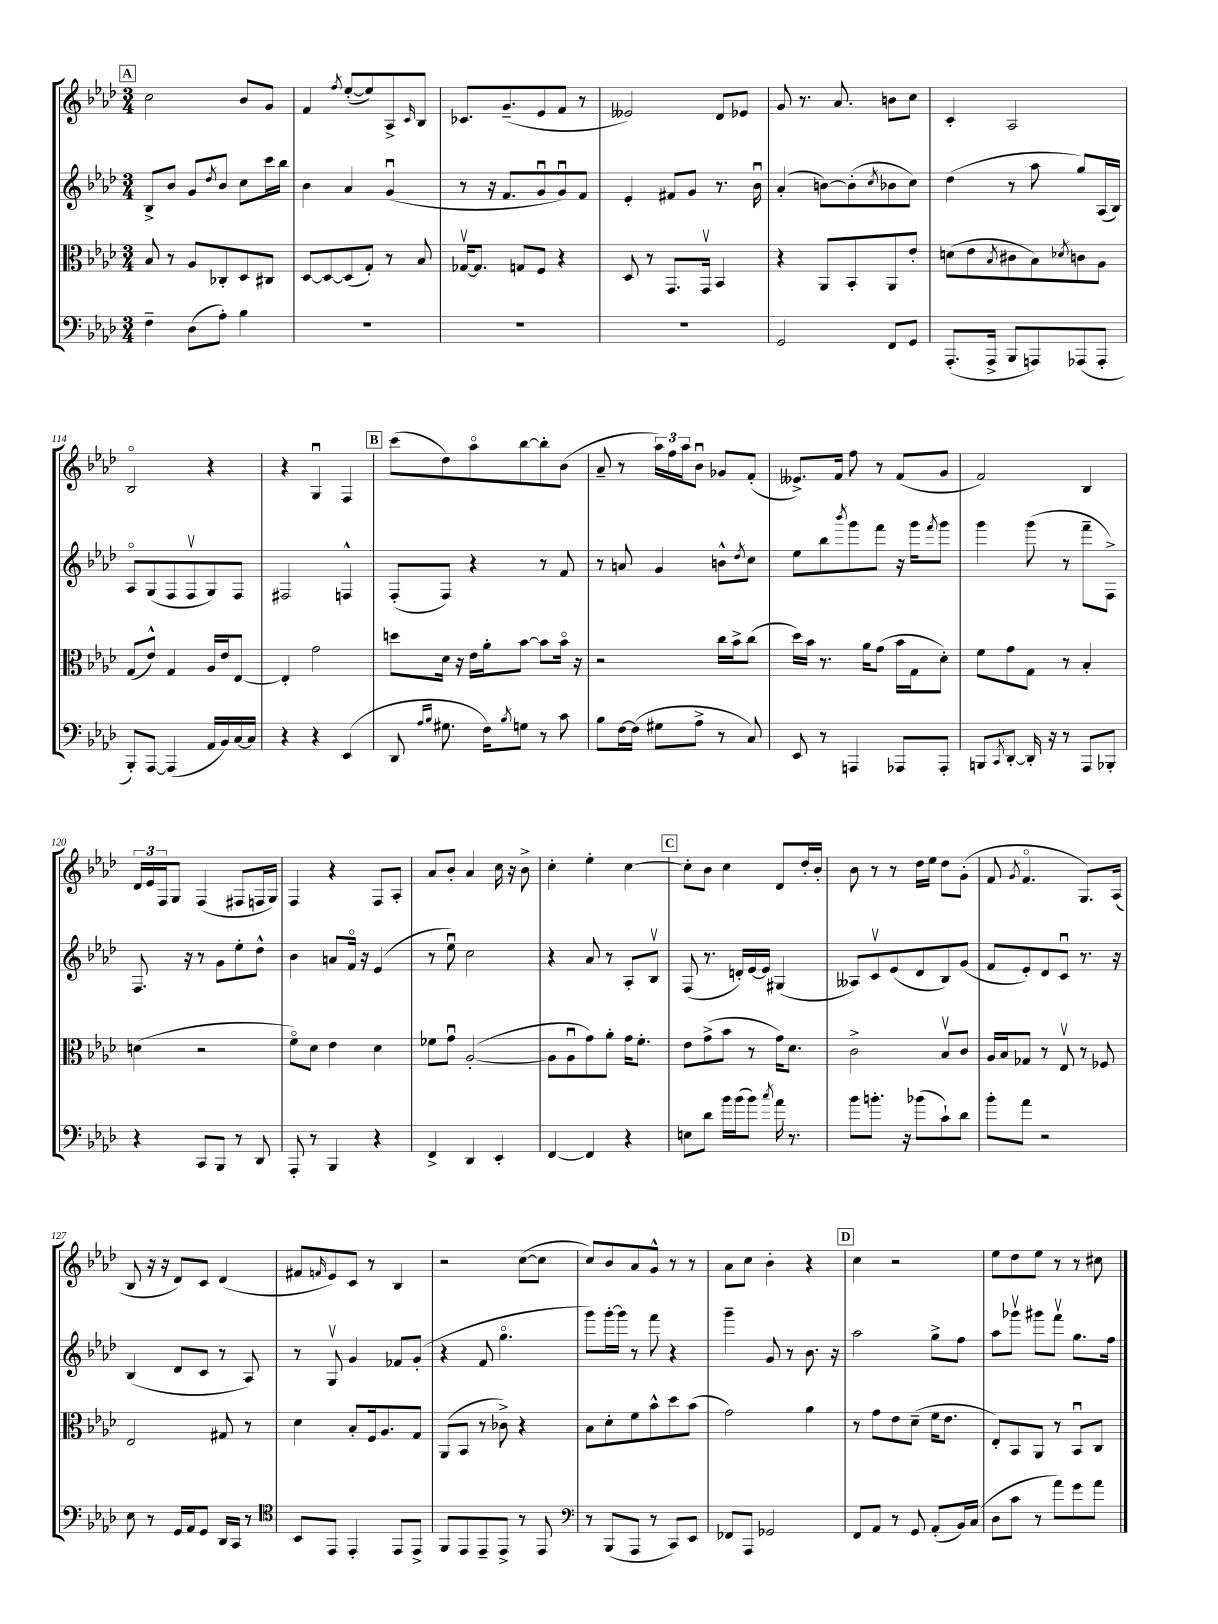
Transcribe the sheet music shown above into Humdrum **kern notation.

**kern	**kern	**kern	**kern
*staff4	*staff3	*staff2	*staff1
*clefF4	*clefC3	*clefG2	*clefG2
*k[b-e-a-d-]	*k[b-e-a-d-]	*k[b-e-a-d-]	*k[b-e-a-d-]
*M3/4	*M3/4	*M3/4	*M3/4
4F~	8B-	8B-^	2cc
.	8r	8b-	.
(8D-	8A-	8g	.
.	.	8qdd-	.
8A-')	8C-'	8b-	.
4B-	8D-	8cc	8b-
.	8C#	16ccc	8g
.	.	16bb-	.
=	=	=	=
2.r	[8D-	4b-	4f
.	8D-_	.	.
.	.	.	8qff
.	(8D-]	4a-	([8ee-'
.	8G')	.	8ee-])
.	8r	(4gu	8A-^
.	.	.	16qqc
.	8B-	.	8B-
=	=	=	=
2.r	[16G-v	8r	8.c-
.	8.G-]	.	.
.	.	16r	.
.	.	8.f	(8.g~
.	8G	.	.
.	8F	8gu	8e-
.	4r	8gu)	8f
.	.	8f	8r
=	=	=	=
2.r	8D-	4e-'	2e--)
.	8r	.	.
.	8.GG	8f#	.
.	.	8g	.
.	16GGv	.	.
.	4BB-	8.r	8d-
.	.	.	8e-
.	.	16b-u	.
=	=	=	=
2GG	4r	(4a-'	8g
.	.	.	8.r
.	8AA-	[8b)	.
.	.	.	8.a-
.	8BB-'	(8b']	.
.	.	8qcc	.
8FF	8AA-	8b-	8b
8GG	8e-'	8cc)	8cc
=	=	=	=
(8.AAA-'	(8d	(4dd-	4c'
.	8e-	.	.
16AAA-^	.	.	.
.	8qB-	.	.
8BBB-	8c#	8r	2A-
8AAA)	8B-)	8aa-	.
.	8qd-	.	.
(8AAA-	8c	8gg)	.
8AAA-'	8A-	(16A-	.
.	.	16B-)	.
=	=	=	=
8BBB-')	(8G	8A-o	2B-o
[8AAA-	8e-^^)	(8G	.
(4AAA-]	4G	8F	.
.	.	8Fv	.
16AA-	16A-	8G)	4r
16BB-)	16e-	.	.
[16C	[8E-	8F	.
16C]	.	.	.
=	=	=	=
4r	4E-']	2F#	4r
4r	2g	.	4Gu
(4EE-	.	4F^^	4F
=	=	=	=
8DD-	8dd	(8F'	(8ccc
16qqA-	.	.	.
16qqB-	.	.	.
8.G#	16d-	8F)	8dd-)
.	16r	.	.
.	16e-	4r	8aa-o
16F)	16a-'	.	.
8qB-	.	.	.
8G	[8b-	.	[8bb-
8r	8b-]	8r	8bb-']
8c	16b-o	8f	(8b-
.	16r	.	.
=	=	=	=
8B-	2r	8r	8a-~
[16F	.	8a	8r
(16F]	.	.	.
8G#	.	4g	24aa-)
.	.	.	24ff
.	.	.	24aa-
8A-^	.	.	8b-u
8r	16cc	8b^^	8g-
.	16b-^	.	.
.	.	8qdd-	.
8C)	(8cc	8cc	(8f'
=	=	=	=
8EE-	16dd-)	8ee-	8.e--^)
.	16b-	.	.
8r	8.r	8bb-	.
.	.	.	16f
.	.	8qbbb-	.
4AAA	.	8ggg	8ff
.	16a-	.	.
.	(8g	8fff	8r
8AAA-	16b-	16r	(8f
.	16G	16ggg	.
.	.	8qfff	.
8AAA-'	8d-')	8ggg	8g
=	=	=	=
8BBB	8f	4ggg	2f)
8qCC	.	.	.
[8DD-'	8g	.	.
16DD-']	8G	(8ggg	.
16r	.	.	.
8r	8r	8r	.
8AAA-	4B-'	8fff~	4B-
8BBB-'	.	8F^)	.
=	=	=	=
4r	(4d	8.F	24d-
.	.	.	24e-
.	.	.	24F
.	.	.	8G
.	.	16r	.
8CC	2r	8r	(4F
8BBB-	.	8g	.
8r	.	8ee-'	8F#
8DD-	.	8dd-^^	16F
.	.	.	16G)
=	=	=	=
8AAA-'	8fo)	4b-	4F
8r	8d-	.	.
4BBB-	4e-	8a	4r
.	.	16fo	.
.	.	16r	.
4r	4d-	(4e-	8F
.	.	.	8A-'
=	=	=	=
4FF^	8f-	8r	8a-
.	8gu	8ee-u)	8b-'
4DD-	([2A-'	2cc	4a-
4EE-'	.	.	16cc
.	.	.	16r
.	.	.	8b-^
=	=	=	=
[4FF	8A-]	4r	4cc'
.	8A-u	.	.
4FF]	8g)	8a-	4ee-'
.	8a-'	8r	.
4r	16g	8A-'	[4cc
.	8.f'	.	.
.	.	8B-v	.
=	=	=	=
8E	8e-	(8F	8cc']
8d-	(8g^	8.r	8b-
16b-	8b-	.	4cc
(16b-	.	16d')	.
8b-)	8r	[16e-	.
.	.	16e-]	.
8qcc	.	.	.
16a-	16g)	(4G#	8d-
8.r	8.d-	.	.
.	.	.	16dd-'
.	.	.	16b-'
=	=	=	=
8b-	2c^	8A--)	8b-
8.b'	.	8cv	8r
.	.	(8e-	8r
16r	.	.	.
(8b-	.	8d-	16dd-
.	.	.	16ee-
8c`)	8B-v	8B-)	8dd-
8d-	8c	(8g	(8g'
=	=	=	=
8b-'	16A-	8f	8f
.	16B-	.	.
.	.	.	8qg
8a-	8G-	8e-')	4.fo
2r	8r	8d-	.
.	8E-v	8cu	.
.	8r	8.r	8.G)
.	8F-	.	.
.	.	16r	(16A-
=	=	=	=
8E-	2E-	(4B-	8B-
8r	.	.	16r
.	.	.	16r
16GG	.	8d-	8d-)
16AA-	.	.	.
8GG	.	8c	8c
16DD-	8G#	8r	(4d-
16CC	.	.	.
8r	8r	8A-)	.
=	=	=	=
*clefC4	*	*	*
8BB-	4d-	8r	8f#
.	.	.	16qqf
8EE-	.	8Gv	8e-)
4EE-'	8B-'	4g	8c
.	16F	.	8r
.	8.A-	.	.
8EE-	.	8f-	4B-
8EE-^	8G	(8g'	.
=	=	=	=
8FF	(8AA-	4r	2r
8EE-	8BB-	.	.
8EE-~	8r	8f	.
8EE-^	8c-^)	4.ggo	.
8r	4r	.	([8cc
8EE-	.	.	8cc]
=	=	=	=
*clefF4	*	*	*
8r	8B-	8ggg)	8cc)
(8BBB-	8d-'	[16ggg'	8b-
.	.	16ggg]	.
8AAA-	8f	8r	8a-
8r	8b-^^	8fff	8g^^
8CC)	8dd-	4r	8r
8EE-	(8b-	.	8r
=	=	=	=
8FF-	2g)	4ggg~	8a-
8AAA-	.	.	8cc
2GG-	.	8g	4b-'
.	.	8r	.
.	4a-	8.b-	4r
.	.	16r	.
=	=	=	=
8FF	8r	2aa-	4cc
8AA-	8g	.	.
8r	8e-	.	2r
8GG	(8d-~	.	.
(8AA-'	16f	8gg^	.
.	8.e-	.	.
16BB-)	.	8ff	.
(16C	.	.	.
=	=	=	=
8D-	8E-')	8aa-	8ee-
8c	8BB-	8ggg-v	8dd-
8r	8AA-	8ggg#	8ee-
8a-)	8r	8fffv	8r
8g	8BB-u	8.gg	8r
8a-	8C	.	8cc#
.	.	16ff	.
==	==	==	==
*-	*-	*-	*-
